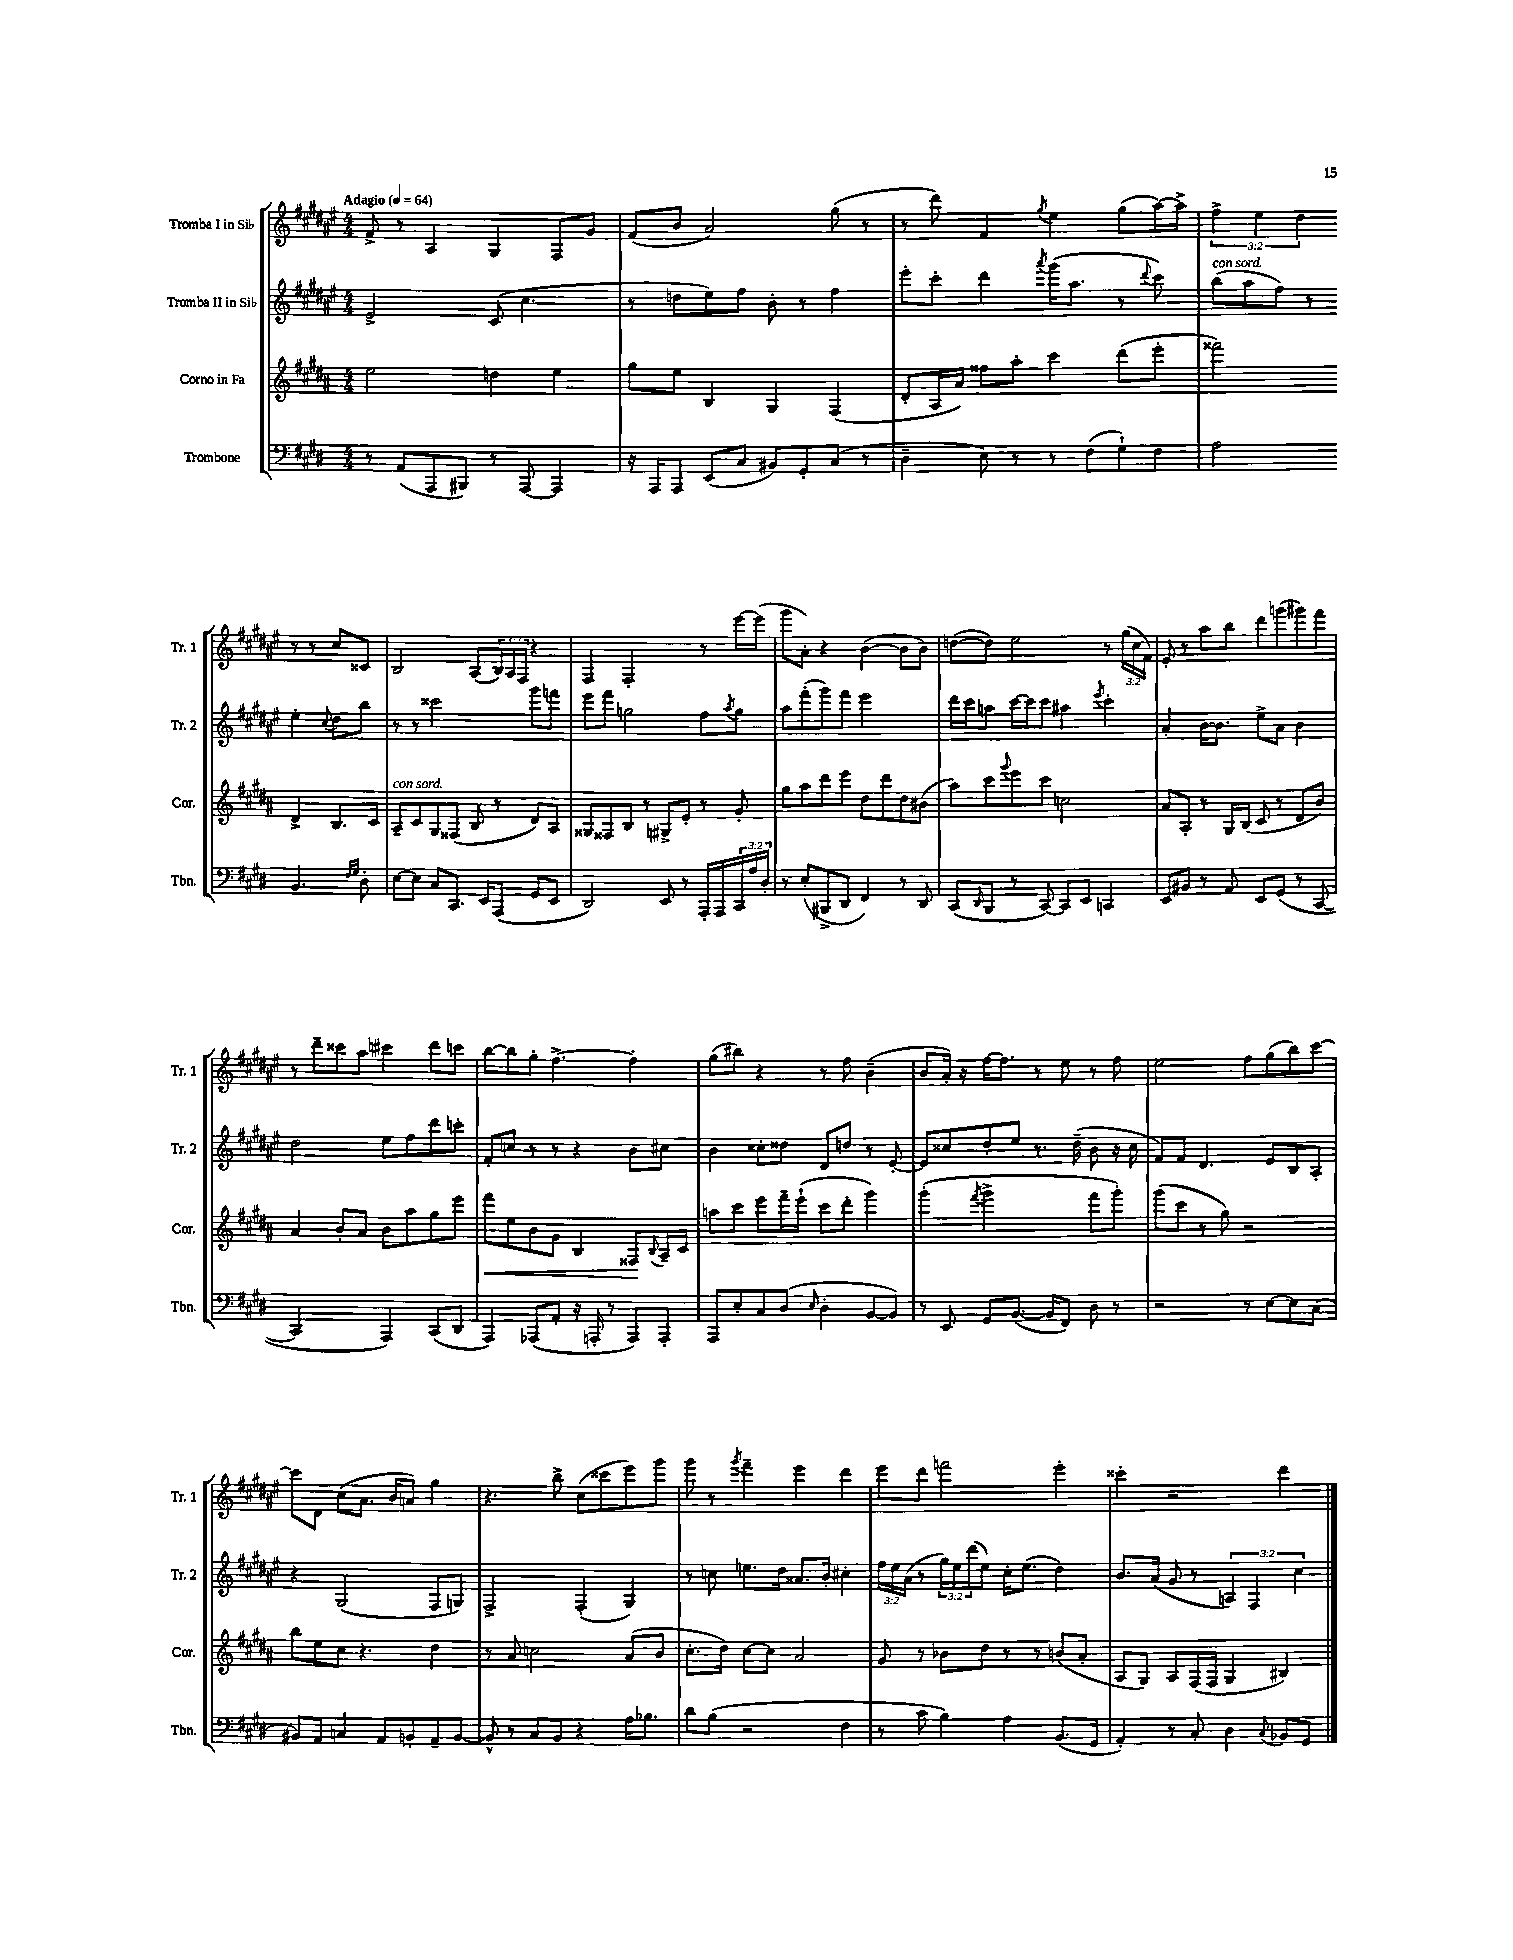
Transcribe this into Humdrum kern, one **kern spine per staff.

**kern	**kern	**dynam	**kern	**kern
*part4	*part3	*part3	*part2	*part1
*staff4	*staff3	*staff3	*staff2	*staff1
*I"Trombone	*I"Corno in Fa	*	*I"Tromba II in Si♭	*I"Tromba I in Si♭
*I'Tbn.	*I'Cor.	*	*I'Tr. 2	*I'Tr. 1
*clefF4	*clefG2	*	*clefG2	*clefG2
*k[f#c#g#d#]	*k[f#c#g#d#a#]	*	*k[f#c#g#d#a#e#]	*k[f#c#g#d#a#e#]
*M4/4	*M4/4	*	*M4/4	*M4/4
*MM64	*MM64	*	*MM64	*MM64
=1	=1	=1	=1	=1
!	!	!	!	!LO:TX:a:B:t=Adagio
8r	2ee\	.	2e#^/	8f#^/
(8AA/L	.	.	.	8r
8AAA/	.	.	.	4A#/
8BBB#X/J)	.	.	.	.
8r	4ddn\	.	(8c#/	4G#/
[8AAA/	.	.	4.cc#\	.
4AAA/]	4ee\	.	.	8F#/L
.	.	.	.	8g#/J
=2	=2	=2	=2	=2
16r	8gg#\L	.	8r	(8f#/L
16AAA/KL	.	.	.	.
8AAA/J	8ee\J	.	8ddn\L	8b/J
(8EE/L	4B/	.	8ee#\)	2a#/)
8C#/J	.	.	8ff#\J	.
8BB#X/L)	4G#/	.	8b'\	.
8GG#'/	.	.	8r	.
(8C#/J	(4F#/	.	4ff#\	(8gg#\
8r	.	.	.	8r
=3	=3	=3	=3	=3
4D#~\	8d#'/L	.	8eee#'\L	8r
.	16A#/L	.	8ccc#'\J	8ddd#\)
.	16a#/JJ)	.	.	.
8E\)	8ff##X\L	.	4ddd#\	4f#/
8r	8aa#'\J	.	.	.
.	.	.	8qaaa#/	8qgg#/
8r	4ccc#\	.	(16ggg#\KL	4ee#\
.	.	.	8.aa#\J	.
(8F#\L	.	.	.	.
8G#`\)	(8ddd#\L	.	8r	(8gg#\L
.	.	.	8qqddd#/	.
8F#\J	8eee'\J	.	8ccc#\)	[16aa#\L)
.	.	.	.	16aa#^\JJ]
=4	=4	=4	=4	=4
!	!	!	!LO:TX:a:i:t=con sord.	!
2A\	2fff##X\)	.	(8bb\L	6ff#^\
.	.	.	8aa#\	.
.	.	.	.	6ee#\
.	.	.	8ff#\J)	.
.	.	.	.	6dd#\
.	.	.	8r	.
4.BB/	4d#^/	.	4ee#'\	8r
.	.	.	.	8r
.	.	.	8qqcc#/	.
.	8.B/L	.	8dd#\L	8cc#/L
16qqF#/LL	.	.	.	.
16qqG#/JJ	.	.	.	.
8D#'\	.	.	8bb\J	8c##X/J
.	16c#/Jk	.	.	.
!!LO:LB:g=z
=5	=5	=5	=5	=5
!	!LO:TX:a:i:t=con sord.	!	!	!
[8E\L	8A#~/L	.	8r	2B/
8E\J]	8c#/	.	8r	.
8C#/L	8G#/	.	2ccc##X\	.
8.CC#/J	(8F##X/J	.	.	.
.	8B/	.	.	(8A#/L
16EE/KL	.	.	.	.
(8AAA/J	8r	.	.	24B/L)
.	.	.	.	24A#/
.	.	.	.	24F#/JJ
8GG#/L	8d#/L)	.	8ggg#\L	4r
8EE/J	8A#/J	.	8fffn\J	.
=6	=6	=6	=6	=6
2DD#/)	8G##X/L	.	8eee#\L	4F#/
.	8F##X/	.	8fff#\J	.
.	8B/J	.	2ggn\	2F#'/
.	8r	.	.	.
8EE/	8G#X^/L	.	.	.
8r	8e'/J	.	.	.
16AAA'/LL	8r	.	8ff#\L	8r
16AAA/	.	.	.	.
.	.	.	8qaa#/	.
24CC#/	8g#'/	.	8gg\J	[16eee#\LL
24A/	.	.	.	.
.	.	.	.	(16eee#\JJ]
24D#'/JJ	.	.	.	.
=7	=7	=7	=7	=7
8r	8gg#\L	.	8aa#\L	8ggg#\L
(8E'/L	8aa#\	.	(8fff#'\	8a#'\J)
8BBB#X^/	8ddd#\	.	8ggg#\)	4r
8DD#/J	8eee\J	.	8fff#\J	.
4FF#/)	8dd#\L	.	2eee#\	([4b\
.	8ddd#\	.	.	.
8r	8dd#\	.	.	8b\L]
8DD#/	(8b#X\J	.	.	8b\J)
=8	=8	=8	=8	=8
(8CC#/L	8aa#\L)	.	16ddd#\LL	([8ddn\L
.	.	.	16ccc#\J	.
16qqDD#/	.	.	.	.
8BBB/J	8ccc#\	.	8aan\J	8dd\J])
.	8qqggg#/	.	.	.
8r	8eee\	.	[16ccc#\LL	2ee#\
.	.	.	16ccc#\J]	.
[8CC#/)	8ccc#\J	.	8ccc#\J	.
8CC#/L]	2ccn\	.	4aa#X\	.
8EE/J	.	.	.	.
.	.	.	8qeee#/	.
4CCn/	.	.	4ccc#'\	8r
.	.	.	.	(24gg#\LL
.	.	.	.	24cc#\
.	.	.	.	24f#\JJ)
=9	=9	=9	=9	=9
8EE/L	8a#/L	.	4a#'/	8e#'/
8BB#X/J	8A#'/J	.	.	8r
8r	8r	.	[16b\KL	8aa#\L
.	.	.	8.b\J]	.
8AA/	16G#/LL	.	.	8bb\J
.	(16B/JJ	.	.	.
8EE/L	8c#/	.	8ee#^\L	8ddd#\L
(8GG#/J	8r	.	8a#\J	(8gggn\
8r	8d#/L	.	4b\	8ggg#X\)
[8CC#/	8b/J)	.	.	8fff#\J
!!LO:LB:g=z
=10	=10	=10	=10	=10
2CC#/]	4a#/	.	2dd#\	8r
.	.	.	.	8ddd#~\L
.	8b'/L	.	.	8ccc##X\
.	8a#/J	.	.	8aa#\J
4AAA/)	8b\L	.	8ee#\L	4ccc#X\
.	8aa#\	.	8ff#\	.
(8CC#/L	8gg#\	.	8ddd#\	8ddd#\L
8DD#/J	8eee\J	.	8cccn'\J	8cccn\J
=11	=11	=11	=11	=11
!	!	!LO:HP:b	!	!
4AAA/)	8fff#\L	<	8f#'/L	[8bb\L
.	8ee\	.	8ccn/J	8bb\]
(8AAA-X/L	8b\	.	8r	8gg#'\J
8AA'/J	8g#\J	.	8r	[4.ff#^\
16r	4B/	.	4r	.
16AAAn'/	.	.	.	.
8r	.	.	.	.
8AAA/L)	8F##X/L	.	8b\L	4ff#'\]
.	8qqB/	.	.	.
8AAA'/J	16A#~/L	[	8cc#X\J	.
.	16c#/JJ	.	.	.
=12	=12	=12	=12	=12
8AAA/L	8aan\L	.	4b\	(8gg#\L
8E'/	8ccc#\J	.	.	8bb#X\J)
8C#/	8eee\L	.	8cc##X'\L	4r
(8D#/J	16fff#~\L	.	8dd##X\J	.
.	(16eee`\JJ	.	.	.
16qqE/	.	.	.	.
4D#'\	8ccc#\L	.	8d#/L	8r
.	8ddd#'\J	.	8ddn/J	8ff#\
[8BB/L	4ggg#\)	.	8r	(4b~\
8BB/J])	.	.	[8e#'/	.
=13	=13	=13	=13	=13
8r	(4ggg#'\	.	8e#/L]	8b/L
8EE/	.	.	8cc##X/	16a#'/Jk)
.	.	.	.	16r
.	8qfff#/	.	.	.
8GG#/L	2ggg#^\	.	8dd#'/	[16ff#\KL
.	.	.	.	8.ff#\J]
([8.BB/J	.	.	8ee#/J	.
.	.	.	8.r	8r
16BB/KL]	.	.	.	.
8FF#/J)	.	.	.	8ee#\
.	.	.	(16dd#~\	.
8D#\	8fff#\L	.	8b\	8r
8r	8ggg#'\J)	.	16r	8ff#\
.	.	.	16cc##\	.
=14	=14	=14	=14	=14
2r	(8ggg#\L	.	8f#/L)	2ee#\
.	8ccc#\J	.	8f#/J	.
.	8r	.	4.d#/	.
.	8gg#\)	.	.	.
8r	2r	.	.	8ff#\L
[8E\L	.	.	8e#/L	(8gg#\
8E\]	.	.	8B/	8bb\)
(8C#\J	.	.	8A#'/J	[8ccc#\J
!!LO:LB:g=z
=15	=15	=15	=15	=15
8BB#X/L)	8bb\L	.	4r	8ccc#\L]
8AA/J	8ee\	.	.	8d#\J
4Cn/	8cc#\J	.	(2G#/	(8cc#\L
.	4.r	.	.	8.a#\J
8AA/L	.	.	.	.
.	.	.	.	16b/KL
8BBn'/	.	.	.	8an/J)
8AA~/	4dd#\	.	8F#/L	4gg#\
[8BB/J	.	.	8Gn/J)	.
=16	=16	=16	=16	=16
8BB^^/]	8r	.	2F#^/	4.r
8r	8a#/	.	.	.
8C#/L	2ccn\	.	.	.
8BB/J	.	.	.	8bb^\
4r	.	.	(4F#'/	(8cc#\L
.	.	.	.	8ccc##X\
16A\KL	(8a#/L	.	4G#/)	8eee#\)
8.B-X\J	.	.	.	.
.	8b/J	.	.	8ggg#\J
=17	=17	=17	=17	=17
8d#\L	8.cc#'\L	.	8r	8ggg#\
(8B\J	.	.	8ccn\	8r
.	16dd#\Jk)	.	.	.
.	.	.	.	8qggg#/
2r	[8cc#\L	.	8.een\L	4fff#~\
.	8cc#\J]	.	.	.
.	.	.	16dd#\Jk	.
.	2a#/	.	8.a##X/L	4eee#\
.	.	.	16b'/Jk	.
4F#\	.	.	4cc#X'\	4ddd#\
=18	=18	=18	=18	=18
8r	8g#/	.	24ff#\LL	8eee#\L
.	.	.	24ee#\	.
.	.	.	(24a#\JJ	.
8c#\	8r	.	8r	8ddd#\J
4B\)	8b-X\L	.	24gg#\LL)	2fffn\
.	.	.	24ee#\	.
.	.	.	(24ddd#\J	.
.	8dd#\J	.	8ee#\J)	.
4A\	8r	.	16cc#'\KL	.
.	.	.	(8.ee#\J	.
.	8r	.	.	.
(8.BB/L	(8bn/L	.	4dd#\)	4eee#'\
.	8a#'/J	.	.	.
16GG#/Jk	.	.	.	.
=19	=19	=19	=19	=19
4AA'/)	8A#/L	.	8.b/L	4ccc##X'\
.	8G#/J)	.	.	.
.	.	.	(16a#/Jk	.
8r	8A#/L	.	8g#/	2r
8C#'/	(16F#/L	.	8r	.
.	16F#/JJ	.	.	.
4D#\	4G#/	.	6An/)	.
.	.	.	6F#/	.
8qqC#/	.	.	.	.
8BB-X/L	4B#X/)	.	.	4ddd#\
.	.	.	6cc#\	.
8GG#/J	.	.	.	.
==	==	==	==	==
*-	*-	*-	*-	*-
